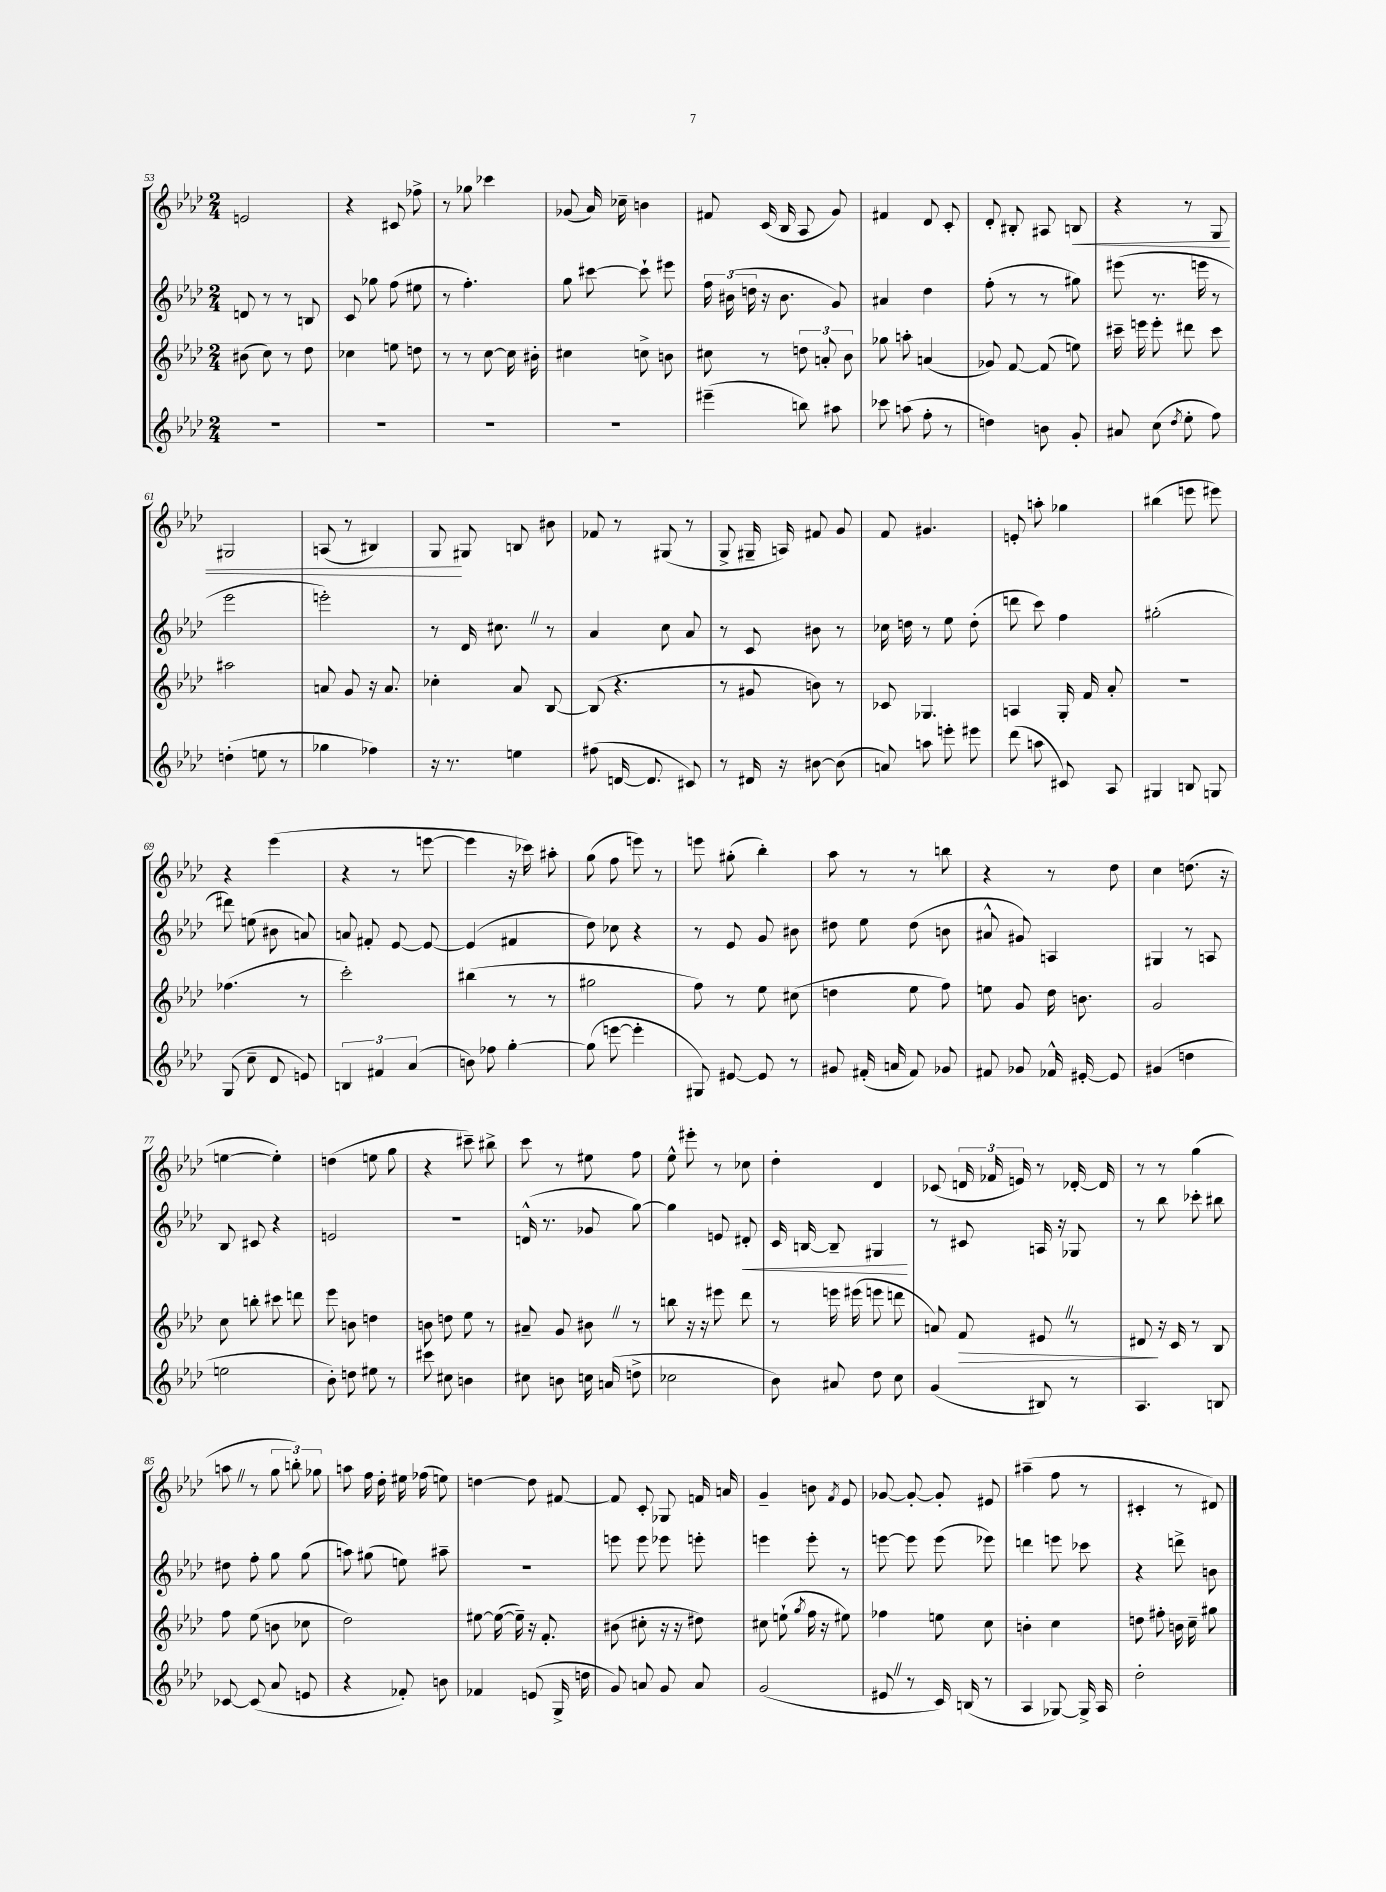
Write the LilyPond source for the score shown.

<<
\new StaffGroup <<
\new Staff = "s0" {
    \clef treble \key aes \major \numericTimeSignature \time 2/4
    \autoBeamOff e'2 |
    r4 cis'8 fes''8-> |
    r8 ges''8 ces'''4 |
    ges'8( aes'16) ces''16-- b'4 |
    fis'8 c'16( bes16 aes8 g'8) |
    fis'4 des'8 c'8-. |
    des'8-. bis8-. ais8 b8\< |
    r4 r8 g8 |
    gis2 |
    a8( r8 bis4) |
    g8\! gis8 b8 bis'8 |
    fes'8 r8 gis8( r8 |
    g8-> gis16-- a16) fis'8 g'8 |
    f'8 gis'4. |
    e'8-. a''8-. ges''4 |
    bis''4( e'''8 eis'''8) |
    r4 ees'''4( |
    r4 r8 e'''8~ |
    e'''4 r16 ces'''16) ais''8-. |
    g''8( f''8 e'''8) r8 |
    e'''8 gis''8-.( bes''4-.) |
    aes''8 r8 r8 b''8 |
    r4 r8 des''8 |
    c''4 d''8.( r16 |
    e''4~ e''4-.) |
    d''4( e''8 g''8 |
    r4 cis'''8--) bis''8-> |
    c'''8 r8 eis''8 f''8 |
    ees''8-^ eis'''8-. r8 ces''8 |
    des''4-. des'4 |
    ces'8( \tuplet 3/2 { d'16 fes'16 e'16) } r8 des'16~-. des'16 |
    r8 r8 g''4( |
    a''8 \once \override BreathingSign.text = \markup { \musicglyph "scripts.caesura.straight" } \breathe r8 \tuplet 3/2 { g''8 b''8-.) ges''8 } |
    a''8 f''16 des''16-. eis''16 fes''16( e''8) |
    d''4~ d''8 fis'8~ |
    fis'8 c'8-. ges8 f'16 a'16 |
    g'4-- b'8 \acciaccatura { f'8 } ees'8 |
    ges'8~ ges'8~-. ges'8-. eis'8 |
    ais''4--( f''8 r8 |
    cis'4-. r8 dis'8) \bar "|." |
}
\new Staff = "s1" {
    \clef treble \key aes \major \numericTimeSignature \time 2/4
    \autoBeamOff d'8 r8 r8 b8 |
    c'8 ges''8 f''8( eis''8 |
    r8 f''4.-.) |
    g''8 cis'''8~ cis'''8-! eis'''8 |
    \tuplet 3/2 { f''16 bis'16( d''16 } r16 bis'8. g'8) |
    ais'4 des''4 |
    f''8-.( r8 r8 gis''8) |
    eis'''8( r8. e'''16 r8 |
    ees'''2 |
    e'''2-.) |
    r8 des'16 cis''8. \once \override BreathingSign.text = \markup { \musicglyph "scripts.caesura.straight" } \breathe r8 |
    aes'4 c''8 aes'8 |
    r8 c'8 bis'8 r8 |
    ces''16 d''16 r8 ees''8 d''8-.( |
    d'''8 c'''8) f''4 |
    gis''2-.( |
    dis'''8) e''8( bis'8 a'8) |
    a'8 fis'8-. ees'8~ ees'8~ |
    ees'4( fis'4 |
    des''8) ces''8 r4 |
    r8 ees'8 g'8 bis'8 |
    dis''8 ees''8 dis''8( b'8 |
    ais'8-^ gis'8) a4 |
    gis4 r8 a8 |
    bes8 cis'8 r4 |
    e'2 |
    R2 |
    d'16-^( r8. ges'8 g''8~) |
    g''4 e'8 dis'8-.\< |
    c'16 b16~ b8-- gis4\! |
    r8 cis'8 a16 r16 ges8 |
    r8 bes''8 ces'''8-. bis''8 |
    dis''8 f''8-. g''8 g''8( |
    a''8) gis''8( e''8) ais''8-- |
    r2 |
    e'''8 e'''8 ees'''8 e'''8-. |
    e'''4 e'''8-. r8 |
    e'''8~ e'''8 e'''8( ees'''8) |
    d'''4 e'''8 ces'''8 |
    r4 d'''8-> b'8 \bar "|." |
}
\new Staff = "s2" {
    \clef treble \key aes \major \numericTimeSignature \time 2/4
    \autoBeamOff bis'8( c''8) r8 des''8 |
    ces''4 e''8 d''8 |
    r8 r8 c''8~ c''16 bis'16-. |
    cis''4 c''8-> b'8 |
    cis''8 r8 \tuplet 3/2 { d''8 a'8-. bes'8 } |
    ges''8 a''8-. a'4( |
    ges'8) f'8~ f'8( e''8) |
    cis'''16-- e'''16 e'''8-. dis'''8 cis'''8 |
    ais''2 |
    a'8 g'8 r16 a'8. |
    ces''4-. aes'8 bes8~ |
    bes8( r4. |
    r8 gis'8 b'8) r8 |
    ces'8 ges4. |
    a4 g16-. f'16 aes'8-. |
    r2 |
    fes''4.( r8 |
    c'''2-.) |
    bis''4( r8 r8 |
    gis''2 |
    f''8) r8 ees''8 cis''8( |
    d''4 ees''8 f''8) |
    e''8 g'8 des''16 b'8. |
    g'2 |
    c''8 b''8-. cis'''8 d'''8 |
    ees'''8 b'8 d''4 |
    b'8 d''8 ees''8 r8 |
    ais'8-- g'8 bis'8 \once \override BreathingSign.text = \markup { \musicglyph "scripts.caesura.straight" } \breathe r8 |
    b''8 r16 r16 eis'''8 des'''8 |
    r8 e'''16 eis'''16( e'''8 d'''8 |
    a'8) f'8\> eis'8 \once \override BreathingSign.text = \markup { \musicglyph "scripts.caesura.straight" } \breathe r8 |
    dis'8\! r16 c'16 r8 bes8 |
    f''8 ees''8( b'8 ces''8 |
    des''2) |
    eis''8~ eis''16~( eis''16--) r16 f'8.-. |
    bis'8( cis''8-. r16 r16 dis''8) |
    cis''8 e''8-!( \acciaccatura { g''8 } f''16 r16 eis''8) |
    fes''4 e''8 c''8 |
    b'4-. c''4 |
    d''8 fis''8-. b'16 c''16-- gis''8 \bar "|." |
}
\new Staff = "s3" {
    \clef treble \key aes \major \numericTimeSignature \time 2/4
    \autoBeamOff R2 |
    R2 |
    R2 |
    R2 |
    eis'''4--( b''8) ais''8 |
    ces'''8 a''8( f''8-. r8 |
    d''4) b'8 g'8-. |
    ais'8 c''8( \acciaccatura { des''8 } ees''8-. f''8) |
    d''4-.( e''8 r8 |
    ges''4 fes''4) |
    r16 r8. e''4 |
    fis''8( d'16~ d'8. cis'8) |
    r8 dis'16 r16 bis'8~ bis'8( |
    a'8) a''8 e'''8-. eis'''8 |
    des'''8( a''8 cis'8) aes8 |
    gis4 b8 g8 |
    g8( c''8-- des'8 e'8) |
    \tuplet 3/2 { b4 fis'4 aes'4( } |
    b'8) fes''8 g''4~-. |
    g''8( e'''8~ e'''4-. |
    gis8) eis'8~ eis'8 r8 |
    gis'8 fis'16-.( a'16 fis'8) ges'8 |
    fis'8 ges'8 fes'16-^ eis'16~-. eis'8 |
    gis'4( d''4 |
    e''2 |
    bes'8-.) d''8 eis''8 r8 |
    cis'''8 cis''8 b'4 |
    cis''8 b'8 c''16 a'16( d''8-> |
    ces''2 |
    bes'8) ais'8 des''8 c''8 |
    g'4( bis8) r8 |
    aes4. b8 |
    ces'8~ ces'8( aes'8 e'8 |
    r4 fes'8-.) b'8 |
    fes'4 e'8( g16-> d''16 |
    g'8) a'8 g'8 a'8 |
    g'2( |
    eis'8 \once \override BreathingSign.text = \markup { \musicglyph "scripts.caesura.straight" } \breathe r8 c'16) b16( r8 |
    aes4 ges8~) ges16-> aes16 |
    des''2-. \bar "|." |
}
>>
>>
\layout { \context { \Score currentBarNumber = #53 } }
